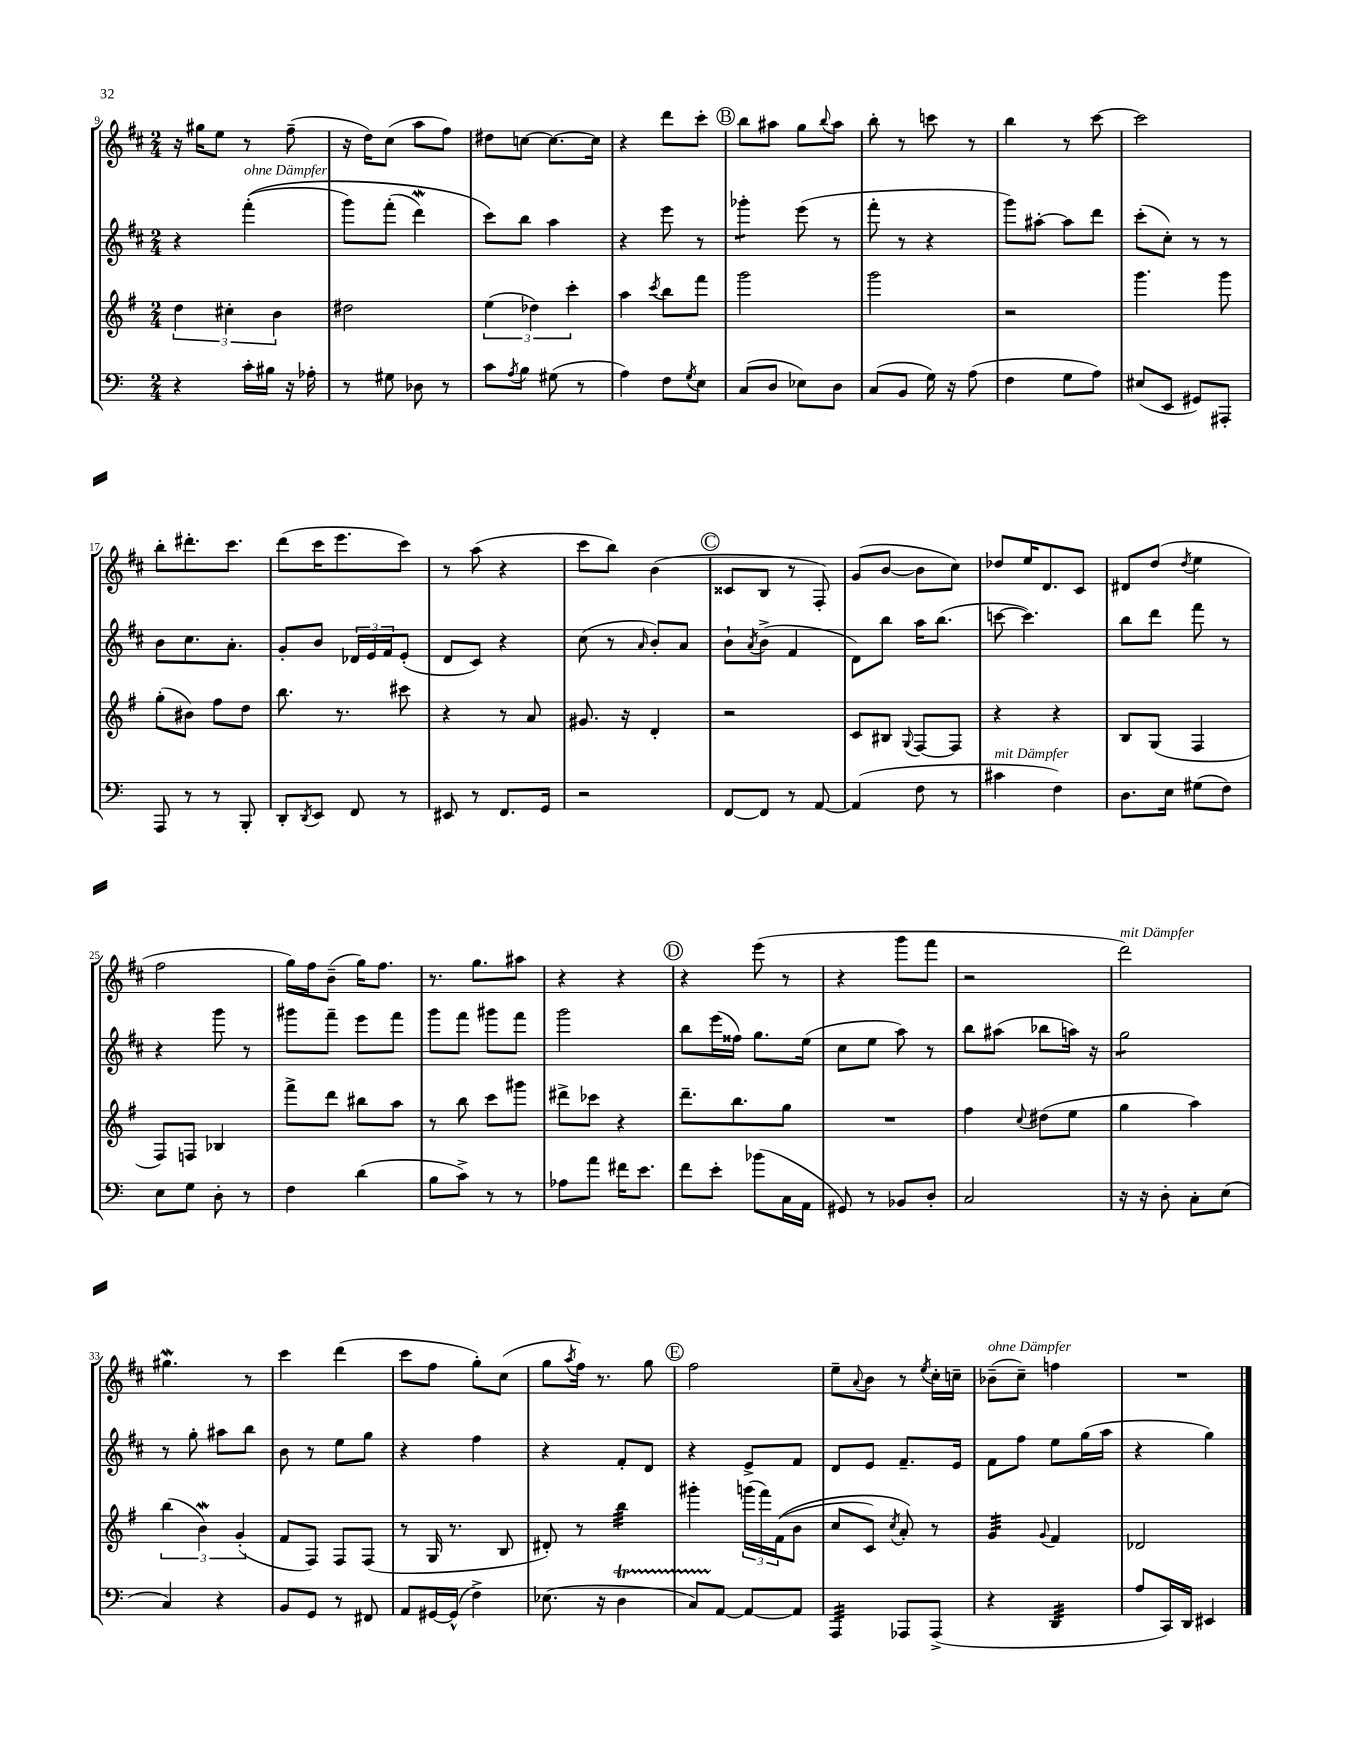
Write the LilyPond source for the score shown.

<<
\new StaffGroup <<
\new Staff = "s0" {
    \clef treble \key d \major \numericTimeSignature \time 2/4
    r16 gis''16 e''8 r8 fis''8--( |
    r16 d''16) cis''8( a''8 fis''8) |
    dis''8 c''8~ c''8.~ c''16 |
    r4 d'''8 cis'''8-. |
    \mark \markup { \circle "B" } b''8 ais''8 g''8 \appoggiatura { b''8 } ais''8 |
    b''8-. r8 c'''8 r8 |
    b''4 r8 cis'''8~ |
    cis'''2 |
    b''8-. dis'''8.-. cis'''8. |
    d'''8( cis'''16 e'''8. cis'''8) |
    r8 a''8( r4 |
    cis'''8 b''8) b'4( |
    \mark \markup { \circle "C" } cisis'8 b8 r8 fis8-.) |
    g'8( b'8~ b'8 cis''8) |
    des''8 e''16 d'8. cis'8 |
    dis'8 d''8( \acciaccatura { d''8 } e''4 |
    fis''2 |
    g''16) fis''16 b'8--( g''16) fis''8. |
    r8. g''8. ais''8 |
    r4 r4 |
    \mark \markup { \circle "D" } r4 e'''8( r8 |
    r4 g'''8 fis'''8 |
    r2 |
    d'''2^\markup { \italic "mit Dämpfer" }) |
    gis''4.\mordent r8 |
    cis'''4 d'''4( |
    cis'''8 fis''8 g''8-.) cis''8( |
    g''8 \acciaccatura { a''8 } fis''16) r8. g''8 |
    \mark \markup { \circle "E" } fis''2 |
    e''8-- \appoggiatura { a'8 } b'8 r8 \acciaccatura { e''8 } cis''16-. c''16-- |
    bes'8--^\markup { \italic "ohne Dämpfer" }( cis''8--) f''4 |
    R2 \bar "|." |
}
\new Staff = "s1" {
    \clef treble \key d \major \numericTimeSignature \time 2/4
    r4 fis'''4-.^\markup { \italic "ohne Dämpfer" }(\( |
    g'''8) fis'''8-.( d'''4\mordent) |
    cis'''8\) b''8 a''4 |
    r4 e'''8 r8 |
    \mark \markup { \circle "B" } ges'''4:8-. e'''8( r8 |
    fis'''8-. r8 r4 |
    g'''8) ais''8~-. ais''8 d'''8 |
    cis'''8-.( cis''8-.) r8 r8 |
    b'8 cis''8. a'8.-. |
    g'8-. b'8 \tuplet 3/2 { des'16 e'16 fis'16 } e'8-.( |
    d'8 cis'8) r4 |
    cis''8( r8 \grace { a'16 } b'8-.) a'8 |
    \mark \markup { \circle "C" } b'8-! \acciaccatura { a'8 } b'8->( fis'4 |
    d'8) b''8 a''16 b''8.( |
    c'''8~ c'''4.) |
    b''8 d'''8 fis'''8 r8 |
    r4 g'''8 r8 |
    gis'''8 fis'''8-- e'''8 fis'''8 |
    g'''8 fis'''8 gis'''8 fis'''8 |
    g'''2 |
    \mark \markup { \circle "D" } b''8 e'''16( fisis''16) g''8. e''16( |
    cis''8 e''8 a''8) r8 |
    b''8 ais''8( bes''8 a''16) r16 |
    g''2:8 |
    r8 g''8-. ais''8 b''8 |
    b'8 r8 e''8 g''8 |
    r4 fis''4 |
    r4 fis'8-. d'8 |
    \mark \markup { \circle "E" } r4 e'8-> fis'8 |
    d'8 e'8 fis'8.-- e'16 |
    fis'8 fis''8 e''8 g''16( a''16 |
    r4 g''4) \bar "|." |
}
\new Staff = "s2" {
    \clef treble \key g \major \numericTimeSignature \time 2/4
    \tuplet 3/2 { d''4 cis''4-. b'4 } |
    dis''2 |
    \tuplet 3/2 { e''4( des''4) c'''4-. } |
    a''4 \acciaccatura { c'''8 } b''8 fis'''8 |
    \mark \markup { \circle "B" } g'''2 |
    g'''2 |
    r2 |
    g'''4. g'''8 |
    g''8-.( bis'8) fis''8 d''8 |
    b''8. r8. cis'''8 |
    r4 r8 a'8 |
    gis'8. r16 d'4-. |
    \mark \markup { \circle "C" } r2 |
    c'8 bis8 \appoggiatura { g8 } fis8~ fis8 |
    r4 r4 |
    b8 g8( fis4 |
    fis8) f8 bes4 |
    fis'''8-> d'''8 bis''8 a''8 |
    r8 b''8 c'''8 gis'''8 |
    dis'''8-> ces'''8 r4 |
    \mark \markup { \circle "D" } d'''8.-- b''8. g''8 |
    R2 |
    fis''4 \appoggiatura { c''8 } dis''8( e''8 |
    g''4 a''4) |
    \tuplet 3/2 { b''4( b'4\mordent) g'4-.( } |
    fis'8 fis8) fis8 fis8( |
    r8 g16 r8. b8 |
    dis'8-.) r8 b''4:32 |
    \mark \markup { \circle "E" } gis'''4-. \tuplet 3/2 { g'''16( fis'''16) fis'16(\( } b'8 |
    c''8 c'8) \acciaccatura { c''8 } a'8-.\) r8 |
    g'4:32 \appoggiatura { g'8 } fis'4 |
    des'2 \bar "|." |
}
\new Staff = "s3" {
    \clef bass \key c \major \numericTimeSignature \time 2/4
    r4 c'16-. bis16 r16 aes16-. |
    r8 gis8 des8 r8 |
    c'8 \acciaccatura { a8 } b8 gis8( r8 |
    a4) f8 \acciaccatura { g8 } e8 |
    \mark \markup { \circle "B" } c8( d8 ees8) d8 |
    c8( b,8 g16) r16 a8( |
    f4 g8 a8) |
    eis8( e,8 gis,8) ais,,8-. |
    a,,8 r8 r8 b,,8-. |
    d,8-. \acciaccatura { d,8 } e,8 f,8 r8 |
    eis,8 r8 f,8. g,16 |
    r2 |
    \mark \markup { \circle "C" } f,8~ f,8 r8 a,8~ |
    a,4( f8 r8 |
    cis'4^\markup { \italic "mit Dämpfer" } f4) |
    d8. e16 gis8( f8) |
    e8 g8 d8-. r8 |
    f4 d'4( |
    b8 c'8->) r8 r8 |
    aes8 a'8 fis'16 e'8. |
    \mark \markup { \circle "D" } f'8 e'8-. bes'8( c16 a,16 |
    gis,8) r8 bes,8 d8-. |
    c2 |
    r16 r16 d8-. c8-. e8( |
    c4) r4 |
    b,8 g,8 r8 fis,8 |
    a,8 gis,16~ gis,16-^( f4->) |
    ees8.( r16 d4\startTrillSpan |
    \mark \markup { \circle "E" } c8) a,8~\stopTrillSpan a,8~ a,8 |
    a,,4:32 aes,,8 aes,,8->( |
    r4 d,4:32 |
    a8 c,16) d,16 eis,4 \bar "|." |
}
>>
>>
\layout { \context { \Score currentBarNumber = #9 } }
